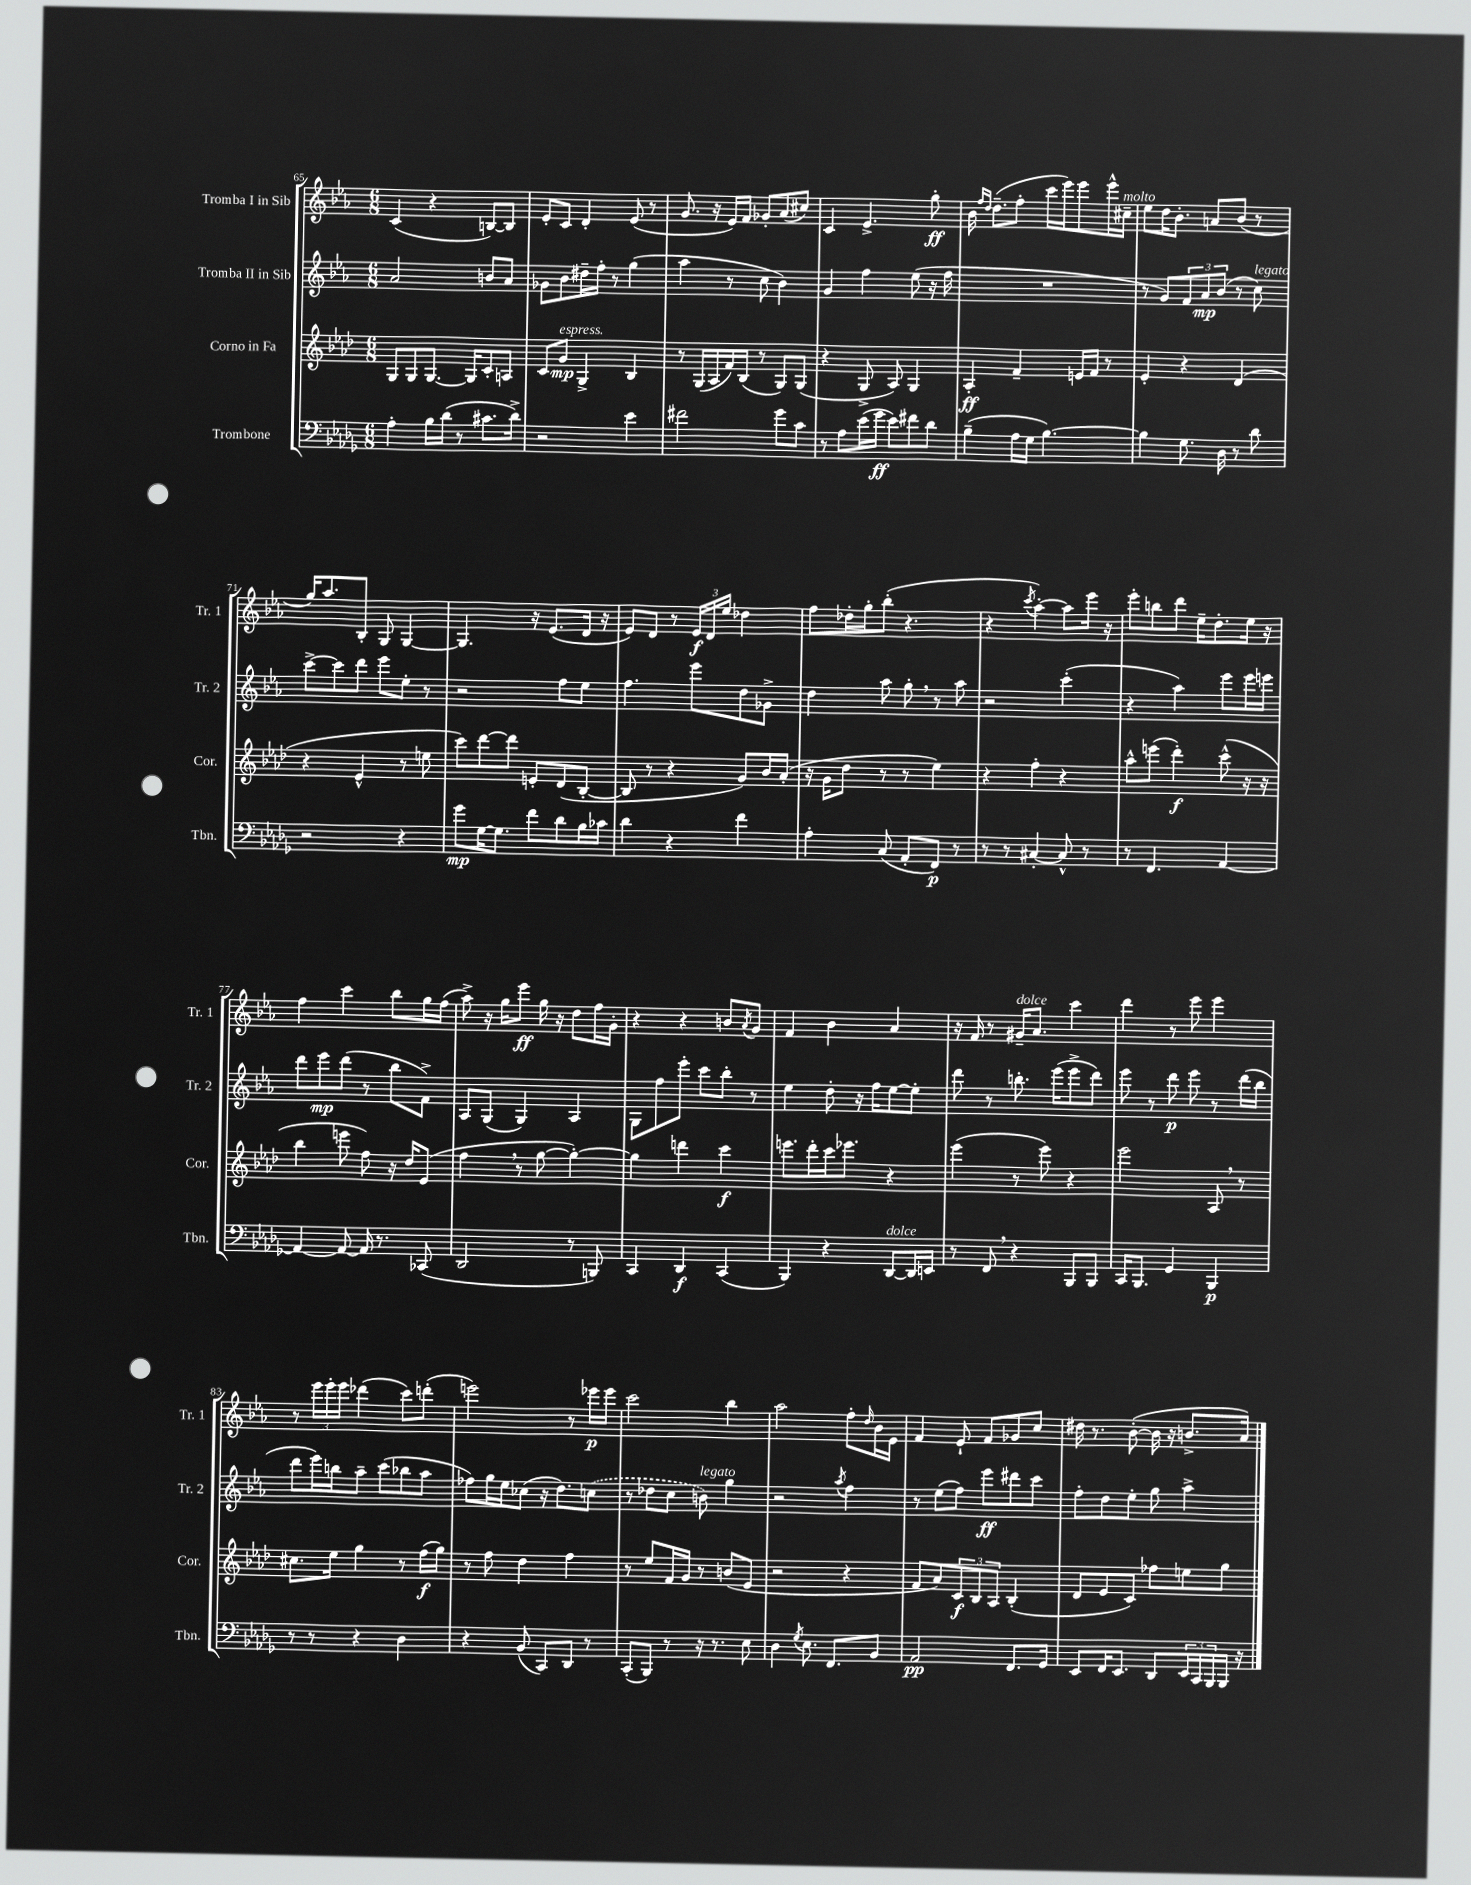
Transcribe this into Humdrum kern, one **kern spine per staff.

**kern	**kern	**kern	**kern
*staff4	*staff3	*staff2	*staff1
*clefF4	*clefG2	*clefG2	*clefG2
*k[b-e-a-d-g-]	*k[b-e-a-d-]	*k[b-e-a-]	*k[b-e-a-]
*M6/8	*M6/8	*M6/8	*M6/8
4A-'\	8G/L	2a-/	(4c/
.	8G/	.	.
16B-\LL	[8.G/J	.	4r
(16d-\JJ	.	.	.
8r	.	.	.
.	16G/]LK	.	.
8.c#\L	8c'/	8b/L	[8B/L)
.	8A/J	8a-/J	8B/]J
16d-^\Jk)	.	.	.
=	=	=	=
2r	8c/L	8g-\L	8e-'/L
.	8g/J	8b-\	8c/J
.	4G^/	16dd#~\L	4d'/
.	.	16ff'\JJ	.
.	.	8r	.
4e-\	4B-/	(4gg\	(8e-/
.	.	.	8r
=	=	=	=
2f#\	8r	4aa-\	8.g/
.	(16G/LL	.	.
.	16A-/	.	16r
.	16f/)	8r	16e-/LL)
.	(16B-/JJ	.	16f/JJ
.	8r	8cc\	8g-'/L
8g-\L	8G/L)	4b-\)	(8a-/
8c\J	(8G/J	.	8cc#/J)
=	=	=	=
8r	4r	4g/	4c/
8A-\L	.	.	.
(16e-\L	8G^/	4ff\	4.e-^/
16g-\JJ	.	.	.
8e-\L)	8A-/)	.	.
8f#\	4G/	(8ee-\	.
8d-\J	.	16r	8gg'\
.	.	16ff\	.
=	=	=	=
(4B-~\	4A-'/	2.r	16b-\
.	.	.	16qqff/LL
.	.	.	16qqdd/JJ
.	.	.	(8.dd~\L
16A-\LL	4f~/	.	8ff'\J
16G-\JJ	.	.	.
[4.B-\)	.	.	16ccc\LL
.	.	.	16eee-\J)
.	16e/LL	.	8eee-\
.	16f/JJ	.	.
.	8r	.	16eee-^^\L
.	.	.	16cc#~\JJ
=	=	=	=
4B-\]	4e-'/	8r	8ee-\L
.	.	8g/L)	16dd\K
.	.	.	8.b-'\J
8.G-\	4r	12f/	.
.	.	12a-/	.
.	.	.	8a/L
.	.	(12b-/J	.
16D-\	.	.	.
8r	(4d-/	8r	(8b-/J
8d-\	.	8cc\)	8r
=	=	=	=
2r	4r	[8ccc^\L	16gg/LK)
.	.	.	8.aa-/
.	.	8ccc\]	.
.	4e-^^/	8ddd\J	8B-'/J
.	.	8eee-\L	8G/
4r	8r	8ee-'\J	[4G/
.	8ee\	8r	.
=	=	=	=
8g-\L	8ccc\L)	2r	4.G/]
[16G-\K	[8ddd-\	.	.
8.G-\]J	.	.	.
.	8ddd-\]J	.	.
8f\L	8e'/L	.	16r
.	.	.	(8.e-/L
8d-\	(8d-/	8ff\L	.
16B-\L	[8B-'/J	8ee-\J	16d/Jk
16c-\JJ	.	.	16r
=	=	=	=
4d-\	8B-/]	4.ff\	8e-/L)
.	8r	.	8d/J
4r	4r	.	8r
.	.	8eee-\L	24e-/LL
.	.	.	24d/
.	.	.	24ee-/JJ
4f\	8g/L)	8dd\	4dd-\
.	16b-/L	8g-^\J	.
.	(16a-'/JJ	.	.
=	=	=	=
4A-'\	16r	4dd\	8ff\L
.	16g\LK	.	.
.	8dd-\J	.	16dd-'\L
.	.	.	16gg'\J
(8C/	8r	8aa-\	(8bb-'\J
8AA-'/L	8r	8gg'\	4.r
8FF/J)	4ee-\)	8r	.
8r	.	8aa-\	.
=	=	=	=
8r	4r	2r	4r
8r	.	.	.
.	.	.	8qccc/
[4C#'/	4ff'\	.	[4aa-'\)
8C#^^/]	4r	(4ccc'\	8aa-\]L
8r	.	.	16eee-\Jk
.	.	.	16r
=	=	=	=
8r	8aa-^^\L	4r	8eee-'\L
4.FF/	(8eee\J	.	8bb\
.	4ddd-'\)	4aa-\)	8ddd\J
.	.	.	16ee-~\LK
.	.	.	8.dd'\
[4AA-/	(8ccc^^\	8eee-\L	.
.	16r	16eee-\L	16ee-\Jk
.	16r	16eee\JJ	16r
=	=	=	=
4AA-/_	4bb-\	8ddd\L	4ff\
.	.	8eee-\	.
8AA-/_	8eee\	(8ddd\J	4ccc\
16AA-/]	8ff\)	8r	.
8.r	.	.	.
.	16r	8bb-\L	8bb-\L
.	16dd-/LK	.	.
(8CC-/	(8e-/J	8f^\J)	16gg\L
.	.	.	(16ff\JJ
=	=	=	=
2DD-/	4ff\	8A-/L	8aa-^\)
.	.	(8G/J	16r
.	.	.	16gg\LK
.	8r	4G/)	8eee-\J
.	[8gg\	.	16gg\
.	.	.	16r
8r	4gg'\_)	4A-/	8dd\L
8BBB/)	.	.	16ff\L
.	.	.	16g'\JJ
=	=	=	=
4CC/	4gg\]	8G\L	4r
.	.	8ff\	.
4DD-/	4ddd\	8eee-'\J	4r
.	.	8ccc\L	.
(4CC/	4ccc\	8bb-'\J	8b/L
.	.	.	8qa-/
.	.	8r	8g/J
=	=	=	=
4BBB-/)	8.eee\L	4ee-\	4f/
.	16ddd-'\L	.	.
4r	16ccc\J	8dd'\	4b-\
.	8.eee-\J	.	.
.	.	16r	.
.	.	16ff\LK	.
[8DD-/L	4r	[8ee-\	4a-/
16DD-/]L	.	8ee-'\]J	.
16EE/JJ	.	.	.
=	=	=	=
8r	(4eee-\	8ddd\	16r
.	.	.	16f/
8FF/	.	8r	8r
4r	8r	8.bb'\	16g#~/LK
.	.	.	8.a-/J
.	8eee-\)	.	.
.	.	(16eee-\LK	.
8BBB-/L	4r	8eee-^\	4ccc\
8BBB-/J	.	8ddd\J)	.
=	=	=	=
16CC/LK	2eee-\	8eee-\	4ddd\
8.BBB-/J	.	.	.
.	.	8r	.
4GG-/	.	8ddd\	8r
.	.	8eee-\	8eee-\
4BBB-/	8A-/	8r	4eee-\
.	8r	(16ddd\LL	.
.	.	16bb-\JJ	.
=	=	=	=
8r	8.cc#\L	8ddd\L	8r
8r	.	16eee-\L)	24eee-\LL
.	.	.	24eee-'\
.	16ee-\Jk	16bb\J	.
.	.	.	24eee-\JJ
4r	4gg\	8aa-~\J	(4ddd-\
.	.	(8ccc\L	.
4D-\	8r	8bb-\	8ccc\L)
.	(16ff\LL	8aa-\J	(8ddd'\J
.	16gg\JJ)	.	.
=	=	=	=
4r	8r	8ff-\L)	2eee\)
.	8ff\	16gg\L	.
.	.	16ee-\J	.
(8BB-/	4dd-\	(8cc-\J	.
8CC/L)	.	16r	.
.	.	8.dd\L)	.
8DD-/J	4ff\	.	8r
8r	.	(8cc\J	16eee-\LL
.	.	.	16eee-\JJ
=	=	=	=
(8CC'/L	8r	8r	2ccc\
8BBB-/J)	8ee-/L	8dd-\L	.
8r	16f/L	8cc\J	.
.	16g/JJ	.	.
16r	8r	8b\)	.
8.r	.	.	.
.	(8b/L	4gg\	4bb-\
8E-\	8e-/J	.	.
=	=	=	=
4D-\	2r	2r	2aa-\
8qG-/	.	.	.
8.E-\	.	.	.
8.FF/L	.	.	.
.	.	8qaa-/	.
.	4r	4ff\	8ff'\L
.	.	.	16qqdd/
8BB-/J	.	.	16b-\L
.	.	.	16e-\JJ
=	=	=	=
2AA-/	8f/L	8r	4f/
.	8a-/)	(8ee-\L	.
.	12c/	8ff\J)	8e-`/
.	12B-/	.	.
.	.	8eee-\L	8f/L
.	12A-/J	.	.
8.FF/L	(4B-'/	8ddd#\	8g-/
.	.	8ccc\J	8cc/J
16GG-/Jk	.	.	.
=	=	=	=
8EE-/L	8d-/L	8ff'\L	16dd#\
.	.	.	8.r
16FF/K	8e-/	8dd\	.
8.EE-/J	.	.	.
.	8c/J)	8ee-'\J	([8b-'\
8DD-/L	8ff-\L	8gg\	16b-\]
.	.	.	16r
24EE-/L	8ee\	4aa-^\	8.b^/L
24CC/	.	.	.
24BBB-/	.	.	.
16BBB-/JJ	8gg\J	.	.
16r	.	.	16a-/Jk)
==	==	==	==
*-	*-	*-	*-
